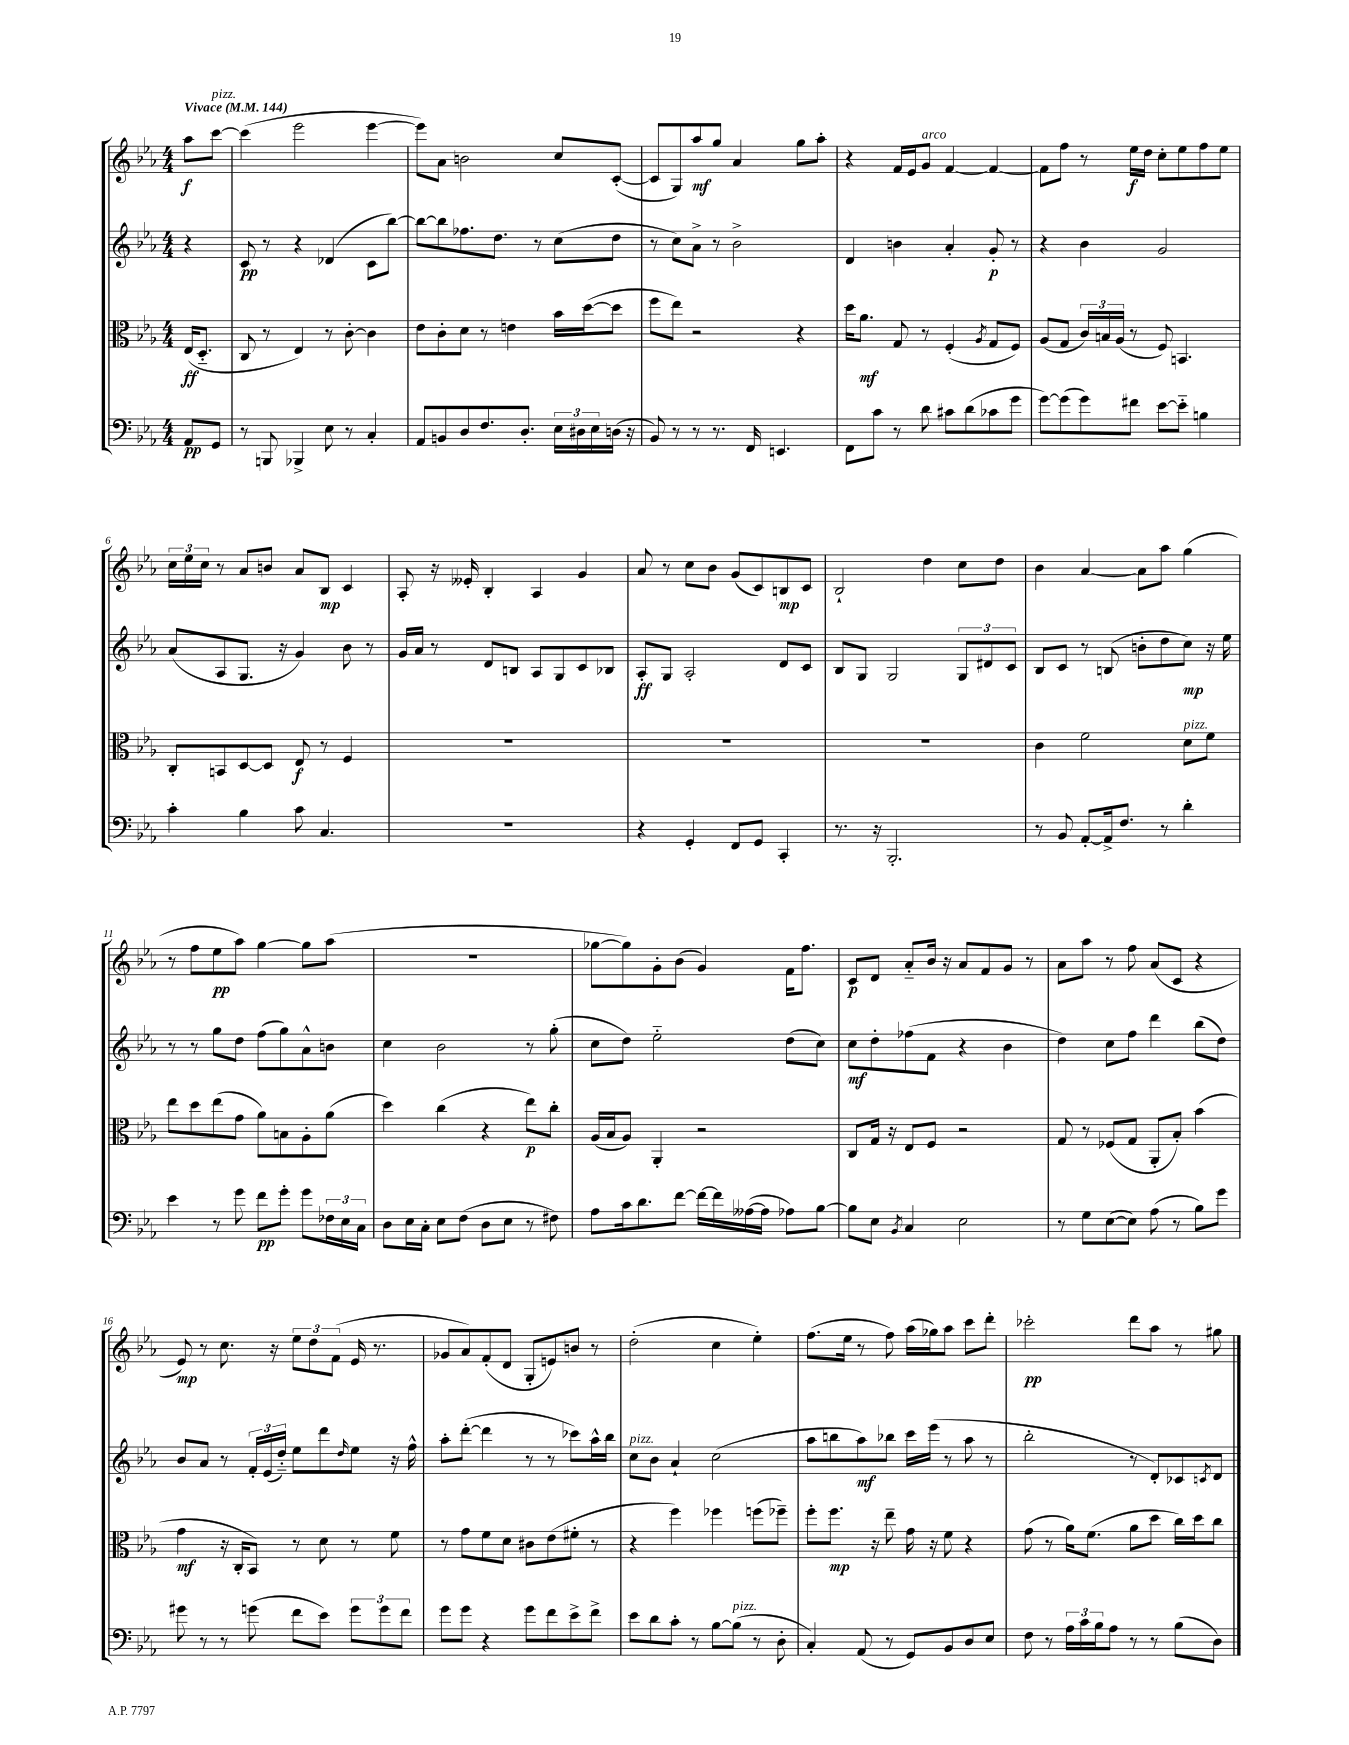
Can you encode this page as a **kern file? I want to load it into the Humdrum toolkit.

**kern	**kern	**kern	**kern
*staff4	*staff3	*staff2	*staff1
*clefF4	*clefC3	*clefG2	*clefG2
*k[b-e-a-]	*k[b-e-a-]	*k[b-e-a-]	*k[b-e-a-]
*M4/4	*M4/4	*M4/4	*M4/4
*MM144	*MM144	*MM144	*MM144
8AA-	(16E-	4r	8aa-
.	8.D'~	.	.
8GG	.	.	[8ccc
=	=	=	=
8r	8C	8c	(4ccc]
8BBB	8r	8r	.
4BBB-^	4E-)	4r	2eee-
8E-	8r	(4d-	.
8r	[8c'	.	.
4C'	4c]	8c	[4eee-
.	.	[8bb-)	.
=	=	=	=
8AA-	8e-	8bb-_	8eee-])
8BB	8c'	8bb-]	8a-
8D	8d	8.ff-	2b
8.F	8r	.	.
.	.	8.dd	.
.	4e	.	.
8.D'	.	.	.
.	.	8r	.
24E-	16b-	(8cc	8cc
24D#	.	.	.
.	([16dd	.	.
24E-	.	.	.
(16D	8dd]	8dd	([8c'
16r	.	.	.
=	=	=	=
8BB-)	8ff	8r	8c]
8r	8ee-)	8cc)	8G)
8r	2r	8a-^	8aa-
8.r	.	8r	8gg
.	.	2b-^	4a-
16FF	.	.	.
4.EE	.	.	.
.	4r	.	8gg
.	.	.	8aa-'
=	=	=	=
8FF	16dd	4d	4r
.	8.a-	.	.
8c	.	.	.
8r	8G	4b	16f
.	.	.	16e-
8d	8r	.	8g
8c#	(4F'	4a-'	[4f
(8d	.	.	.
.	8qA-	.	.
8c-	8G	8g'	4f_
8g	8F)	8r	.
=	=	=	=
[8g)	(8A-	4r	8f]
(8g]	8G	.	8ff
8g)	24c)	4b-	8r
.	24B	.	.
.	(24A-	.	.
8f#	8r	.	16ee-
.	.	.	16dd
[8e-	8F)	2g	8cc'
8e-'~]	4.BB	.	8ee-
4B	.	.	8ff
.	.	.	8ee-
=	=	=	=
4c'	8C'	(8a-	24cc
.	.	.	24ee-
.	.	.	24cc
.	8BB	8A-	8r
4B-	[8D	8.G	8a-
.	8D]	.	8b
.	.	16r	.
8c	8E-	4g)	8a-
4.C	8r	.	8B-
.	4F	8b-	4c
.	.	8r	.
=	=	=	=
1r	1r	16g	8A-'
.	.	16a-	.
.	.	8r	16r
.	.	.	16e--'
.	.	8d	4B-'
.	.	8B	.
.	.	8A-	4A-
.	.	8G	.
.	.	8c	4g
.	.	8B-	.
=	=	=	=
4r	1r	8A-'	8a-
.	.	8G	8r
4GG'	.	2A-'	8cc
.	.	.	8b-
8FF	.	.	(8g
8GG	.	.	8c)
4CC'	.	8d	8B
.	.	8c	8c
=	=	=	=
8.r	1r	8B-	2B-`
.	.	8G	.
16r	.	.	.
2.BBB-'	.	2G	.
.	.	.	4dd
.	.	12G	8cc
.	.	12d#	.
.	.	.	8dd
.	.	12c	.
=	=	=	=
8r	4c	8B-	4b-
8BB-	.	8c	.
[8AA-'	2f	8r	[4a-
16AA-^]	.	(8B	.
8.F	.	.	.
.	.	8b'	8a-]
8r	.	8dd	8aa-
4d'	8d	8cc)	(4gg
.	8f	16r	.
.	.	16ee-	.
=	=	=	=
4e-	8ee-	8r	8r
.	8dd	8r	8ff
8r	(8ee-	8gg	8ee-
8g	8g	8dd	8aa-)
8f	8a-)	(8ff	[4gg
8g'	8B	8gg)	.
8g	8A-'	8a-^^	8gg]
24F-	(8a-	8b	(8aa-
24E-	.	.	.
24C	.	.	.
=	=	=	=
8D	4dd)	4cc	1r
16E-	.	.	.
16C'	.	.	.
8E-	(4cc	2b-	.
(8F	.	.	.
8D	4r	.	.
8E-	.	.	.
8r	8ee-)	8r	.
8F#)	8cc'	(8gg'	.
=	=	=	=
8A-	(16A-	8cc	[8gg-
.	16B-	.	.
16c	8A-)	8dd)	8gg-])
8.d	.	.	.
.	4AA-'	2ee-'~	8g'
[8f	.	.	(8b-
16f_	2r	.	4g)
16f]	.	.	.
([16A--	.	.	.
16A--]	.	.	.
8A-)	.	(8dd	16f
.	.	.	8.ff
[8B-	.	8cc)	.
=	=	=	=
8B-]	8C	8cc	8c
8E-	16G	8dd'	8d
.	16r	.	.
8qBB-	.	.	.
4C	8E-	(8ff-	8a-'~
.	8F	8f	16b-
.	.	.	16r
2E-	2r	4r	8a-
.	.	.	8f
.	.	4b-	8g
.	.	.	8r
=	=	=	=
8r	8G	4dd)	8a-
8G	8r	.	8aa-
([8E-	(8F-	8cc	8r
8E-])	8G	8ff	8ff
(8A-	8AA-'	4ddd	(8a-
8r	8B-')	.	8c
8B-)	(4b-	(8bb-	4r
8g	.	8dd)	.
=	=	=	=
8g#	4g	8b-	8e-)
8r	.	8a-	8r
8r	16r	8r	8.cc
.	16C'	.	.
(8g	8BB-)	24f'	.
.	.	(24e-	.
.	.	.	16r
.	.	24dd'~)	.
8f	8r	8ee-	12ee-
.	.	.	12dd
8e-)	8d	8ddd	.
.	.	.	(12f
.	.	16qqdd	.
12g	8r	8ee-	16e-
.	.	.	8.r
12g	.	.	.
.	8f	16r	.
12f	.	.	.
.	.	16ff^^	.
=	=	=	=
8g	8r	8aa-'	8g-
8g	8g	([8ddd'	8a-)
4r	8f	4ddd]	(8f'
.	8d	.	8d
8g	8c#	8r	8G'
8f	(8e-	8r	8e)
8e-^	8f#'	8ccc-)	8b
8f^	8r	16aa-^^	8r
.	.	16bb-	.
=	=	=	=
8e-	4r	8cc	(2dd'
8d	.	8b-	.
8c'	4ff)	4a-`	.
8r	.	.	.
[8B-	4ff-	(2cc	4cc
(8B-]	.	.	.
8r	(8ff	.	4ee-')
8D'	8ff-~)	.	.
=	=	=	=
4C')	8ff'	8aa-	(8.ff
.	8.ff	8bb	.
.	.	.	16ee-
(8AA-	.	8aa-)	8r
.	16r	.	.
8r	8ee-~	8bb-	8ff)
8GG)	16g	16ccc	(16aa-
.	16r	(16eee-	16gg-)
8BB-	8f	8r	8aa-
8D	4r	8aa-	8ccc
8E-	.	8r	8ddd'
=	=	=	=
8F	(8g	2bb-'	2ccc-'
8r	8r	.	.
24A-	16a-)	.	.
24c	.	.	.
.	(8.f	.	.
24B-	.	.	.
8A-	.	.	.
8r	8a-	8r	8ddd
8r	8dd	8d')	8aa-
(8B-	16cc)	8c-	8r
.	16dd	.	.
.	.	8qc	.
8D)	8cc	8d	8gg#
==	==	==	==
*-	*-	*-	*-
